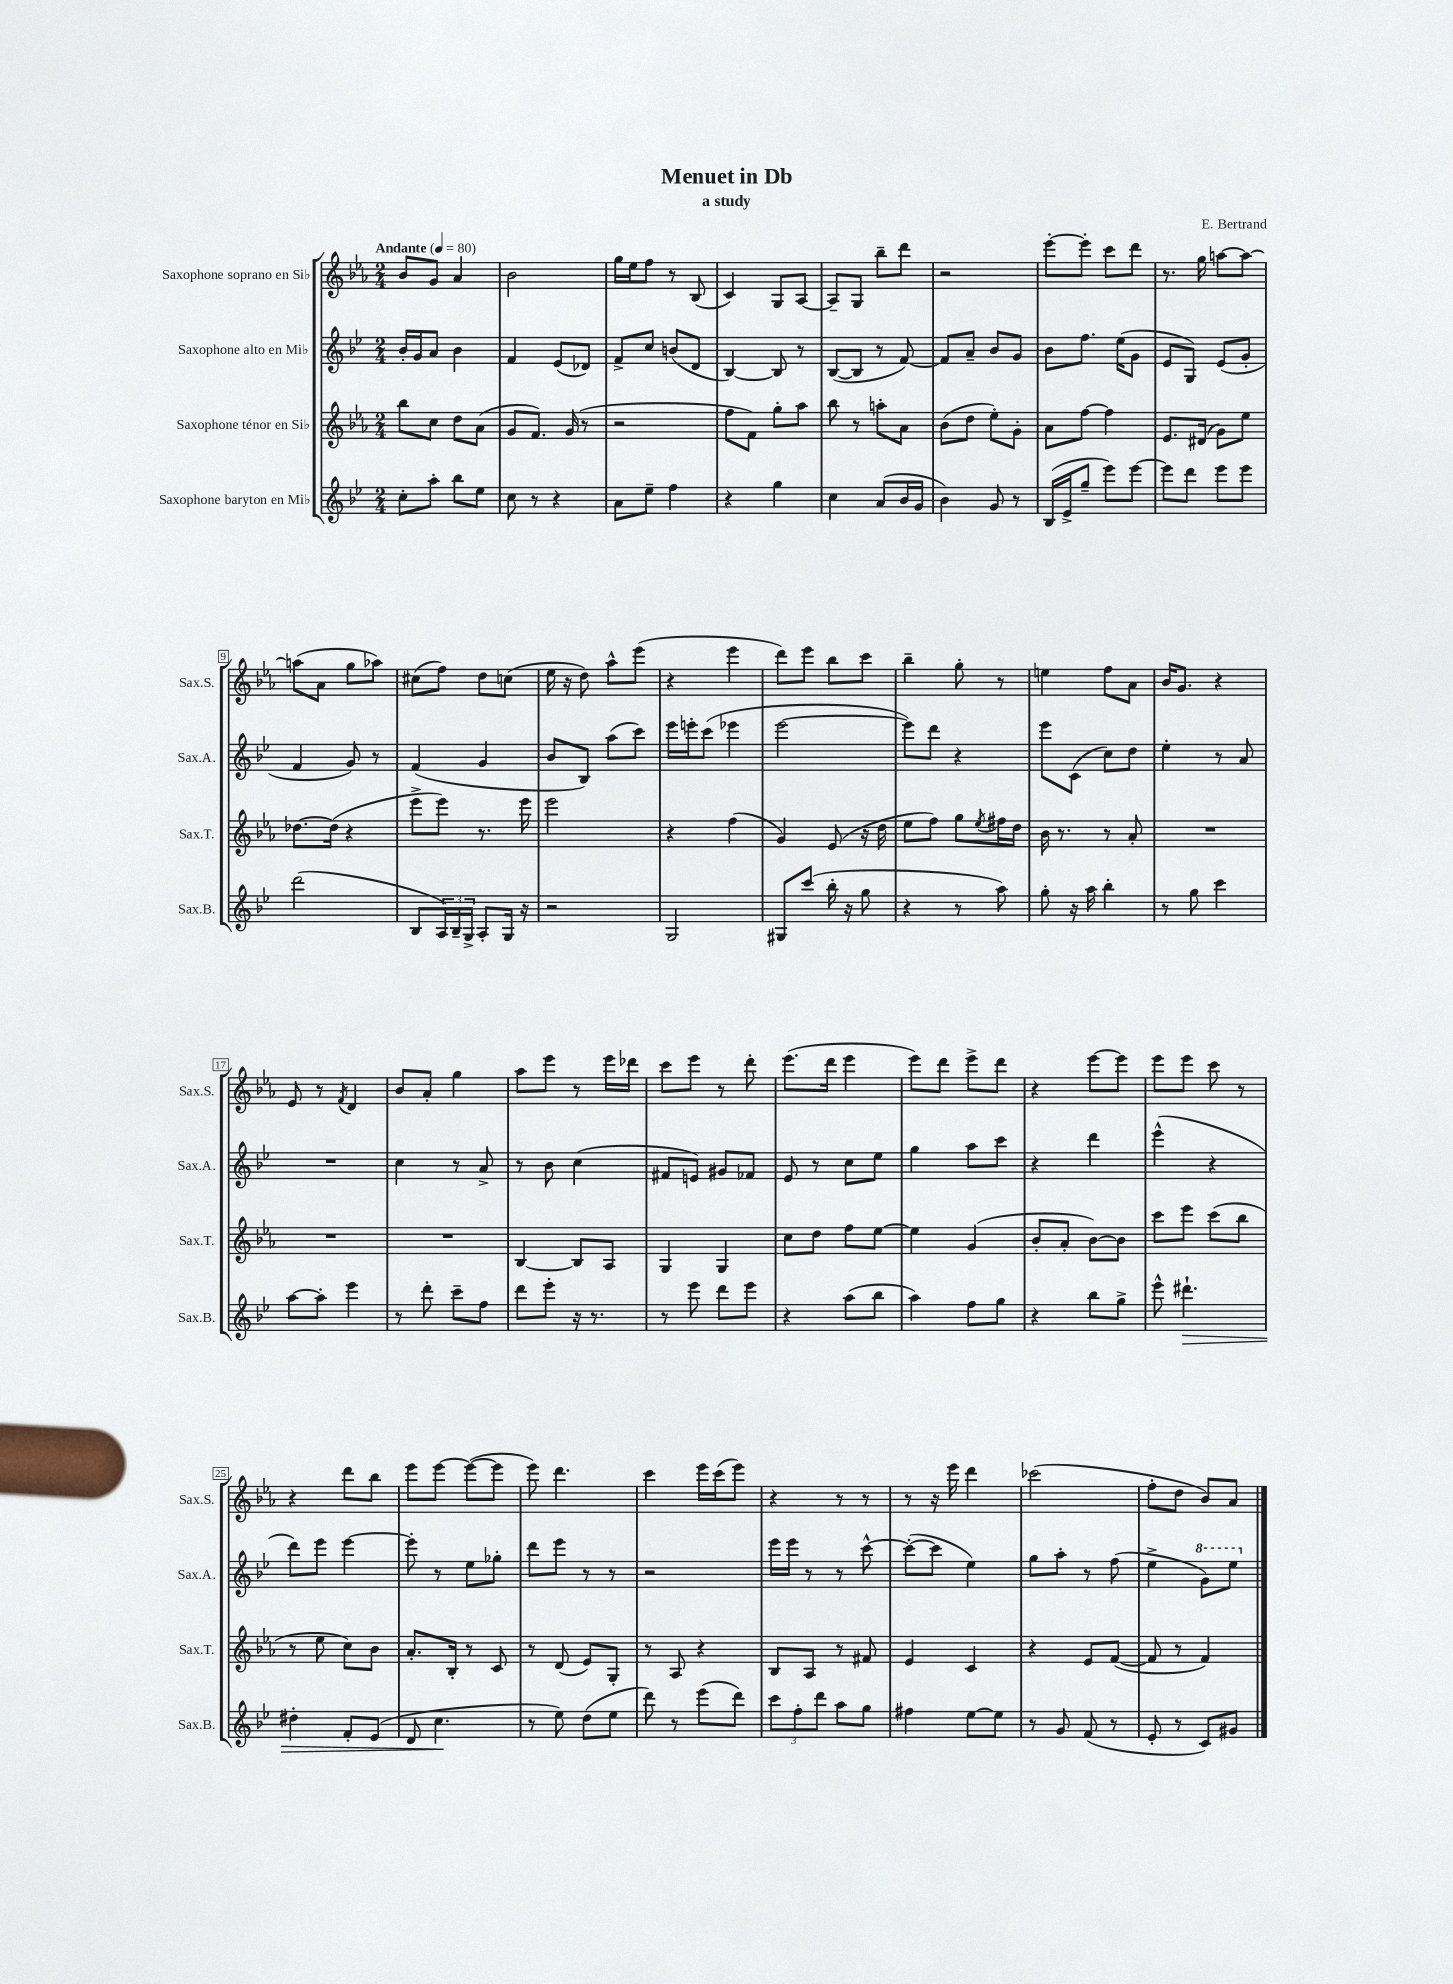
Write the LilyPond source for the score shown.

\header { title = "Menuet in Db" composer = "E. Bertrand" subtitle = "a study" }
<<
\new StaffGroup <<
\new Staff = "s0" \with { instrumentName = "Saxophone soprano en Sib" shortInstrumentName = "Sax.S." } {
    \clef treble \key ees \major \numericTimeSignature \time 2/4 \tempo "Andante" 4 = 80
    bes'8 g'8 aes'4 |
    bes'2 |
    g''16 ees''16 f''8 r8 bes8( |
    c'4) g8 aes8~ |
    aes8-- g8 bes''8-- d'''8 |
    r2 |
    ees'''8~-. ees'''8-. c'''8 d'''8 |
    r8. g''16 a''8~ a''8~ |
    a''8( aes'8 g''8 aes''8) |
    cis''8( f''8) d''8 c''8( |
    ees''16 r16 d''8) aes''8-^ ees'''8( |
    r4 ees'''4 |
    d'''8) ees'''8 bes''8 c'''8 |
    bes''4-- g''8-. r8 |
    e''4 f''8 aes'8 |
    bes'16 g'8. r4 |
    ees'8 r8 \acciaccatura { f'8 } d'4 |
    bes'8 aes'8-. g''4 |
    aes''8 ees'''8 r8 ees'''16 des'''16 |
    c'''8 ees'''8 r8 d'''8-. |
    ees'''8.( d'''16 ees'''4 |
    ees'''8) d'''8 ees'''8-> d'''8 |
    r4 ees'''8~ ees'''8 |
    ees'''8 ees'''8 c'''8 r8 |
    r4 d'''8 bes''8 |
    ees'''8 ees'''8~ ees'''8~( ees'''8 |
    ees'''8) d'''4. |
    c'''4 ees'''16 c'''16( ees'''8) |
    r4 r8 r8 |
    r8 r16 ees'''16 d'''4 |
    ces'''2( |
    f''8-. d''8 bes'8) aes'8 \bar "|." |
}
\new Staff = "s1" \with { instrumentName = "Saxophone alto en Mib" shortInstrumentName = "Sax.A." } {
    \clef treble \key bes \major \numericTimeSignature \time 2/4
    bes'16-. g'16 a'8 bes'4 |
    f'4 ees'8( des'8) |
    f'8-> c''8 b'8( d'8 |
    bes4~) bes8 r8 |
    bes8~( bes8 r8 f'8~) |
    f'8 a'8-- bes'8 g'8 |
    bes'8 f''8. ees''16( g'8 |
    ees'8 g8) ees'8( g'8-. |
    f'4 g'8) r8 |
    f'4( g'4 |
    bes'8 bes8) a''8( c'''8) |
    ees'''16 e'''16-. c'''8( ees'''4 |
    ees'''2~ |
    ees'''8) d'''8 r4 |
    ees'''8 c'8( c''8) d''8 |
    ees''4-. r8 a'8 |
    R2 |
    c''4 r8 a'8-> |
    r8 bes'8 c''4( |
    fis'8 e'8) gis'8 fes'8 |
    ees'8 r8 c''8 ees''8 |
    g''4 a''8 c'''8 |
    r4 d'''4 |
    ees'''4-^( r4 |
    d'''8) ees'''8 ees'''4~ |
    ees'''8-. r8 ees''8 ges''8-. |
    d'''8 ees'''8 r8 r8 |
    r2 |
    ees'''16 ees'''16 r8 r8 c'''8~-^ |
    c'''8~-.( c'''8 ees''4) |
    g''8 a''8-. r8 f''8( |
    ees''4-> \ottava #1 g''8) ees'''8 \ottava #0 \bar "|." |
}
\new Staff = "s2" \with { instrumentName = "Saxophone ténor en Sib" shortInstrumentName = "Sax.T." } {
    \clef treble \key ees \major \numericTimeSignature \time 2/4
    bes''8 c''8 d''8 aes'8( |
    g'8 f'8.) g'16( r8 |
    r2 |
    f''8 f'8) g''8-. aes''8 |
    bes''8 r8 a''8-. aes'8 |
    bes'8( d''8 ees''8-.) g'8-. |
    aes'8 f''8~ f''4 |
    ees'8. dis'16( g'8) ees''8 |
    des''8.~ des''16( r4 |
    ees'''8-> ees'''8) r8. ees'''16 |
    ees'''2 |
    r4 f''4( |
    g'4) ees'8( r16 d''16 |
    ees''8 f''8) g''8 \acciaccatura { ees''8 } fis''16 d''16 |
    bes'16 r8. r8 aes'8-. |
    R2 |
    R2 |
    R2 |
    bes4~ bes8 aes8 |
    g4 g4 |
    c''8 d''8 f''8 ees''8~ |
    ees''4 g'4( |
    bes'8-. aes'8-. bes'8~) bes'8 |
    c'''8 ees'''8 c'''8( bes''8 |
    r8 ees''8 c''8) bes'8 |
    aes'8.-. bes16-. r8 c'8 |
    r8 d'8( ees'8) g8-. |
    r8 aes8 r4 |
    bes8 aes8 r8 fis'8 |
    ees'4 c'4 |
    r4 ees'8 f'8~( |
    f'8 r8 f'4) \bar "|." |
}
\new Staff = "s3" \with { instrumentName = "Saxophone baryton en Mib" shortInstrumentName = "Sax.B." } {
    \clef treble \key bes \major \numericTimeSignature \time 2/4
    c''8-. a''8-. bes''8 ees''8 |
    c''8 r8 r4 |
    a'8 ees''8-- f''4 |
    r4 g''4 |
    c''4 a'8( bes'16 g'16 |
    bes'4) g'8 r8 |
    bes16( ees'16-> g''8-- ees'''8) ees'''8~ |
    ees'''8 d'''8 ees'''8 ees'''8 |
    d'''2( |
    bes8 \tuplet 3/2 { a16) bes16-- g16-> } a8-. g16 r16 |
    r2 |
    g2 |
    gis8 c'''8( bes''16-. r16 g''8 |
    r4 r8 a''8) |
    g''8-. r16 a''16 bes''4-. |
    r8 g''8 c'''4 |
    a''8~ a''8-. ees'''4 |
    r8 d'''8-. c'''8-- f''8 |
    d'''8 ees'''8-. r16 r8. |
    r8 ees'''8 d'''8 ees'''8 |
    r4 a''8( bes''8 |
    a''4) f''8 g''8 |
    r4 bes''8 g''8-> |
    ees'''8-^ dis'''4.-!\> |
    dis''4-. f'8-. ees'8( |
    d'8 c''4.\! |
    r8 ees''8) d''8( ees''8 |
    d'''8) r8 ees'''8( d'''8) |
    \tuplet 3/2 { c'''8 f''8-. d'''8 } a''8 g''8 |
    fis''4 ees''8~ ees''8 |
    r8 g'8 f'8( r8 |
    ees'8-. r8 c'8) gis'8 \bar "|." |
}
>>
>>
\layout { \context { \Score \override BarNumber.stencil = #(make-stencil-boxer 0.1 0.3 ly:text-interface::print) } }
